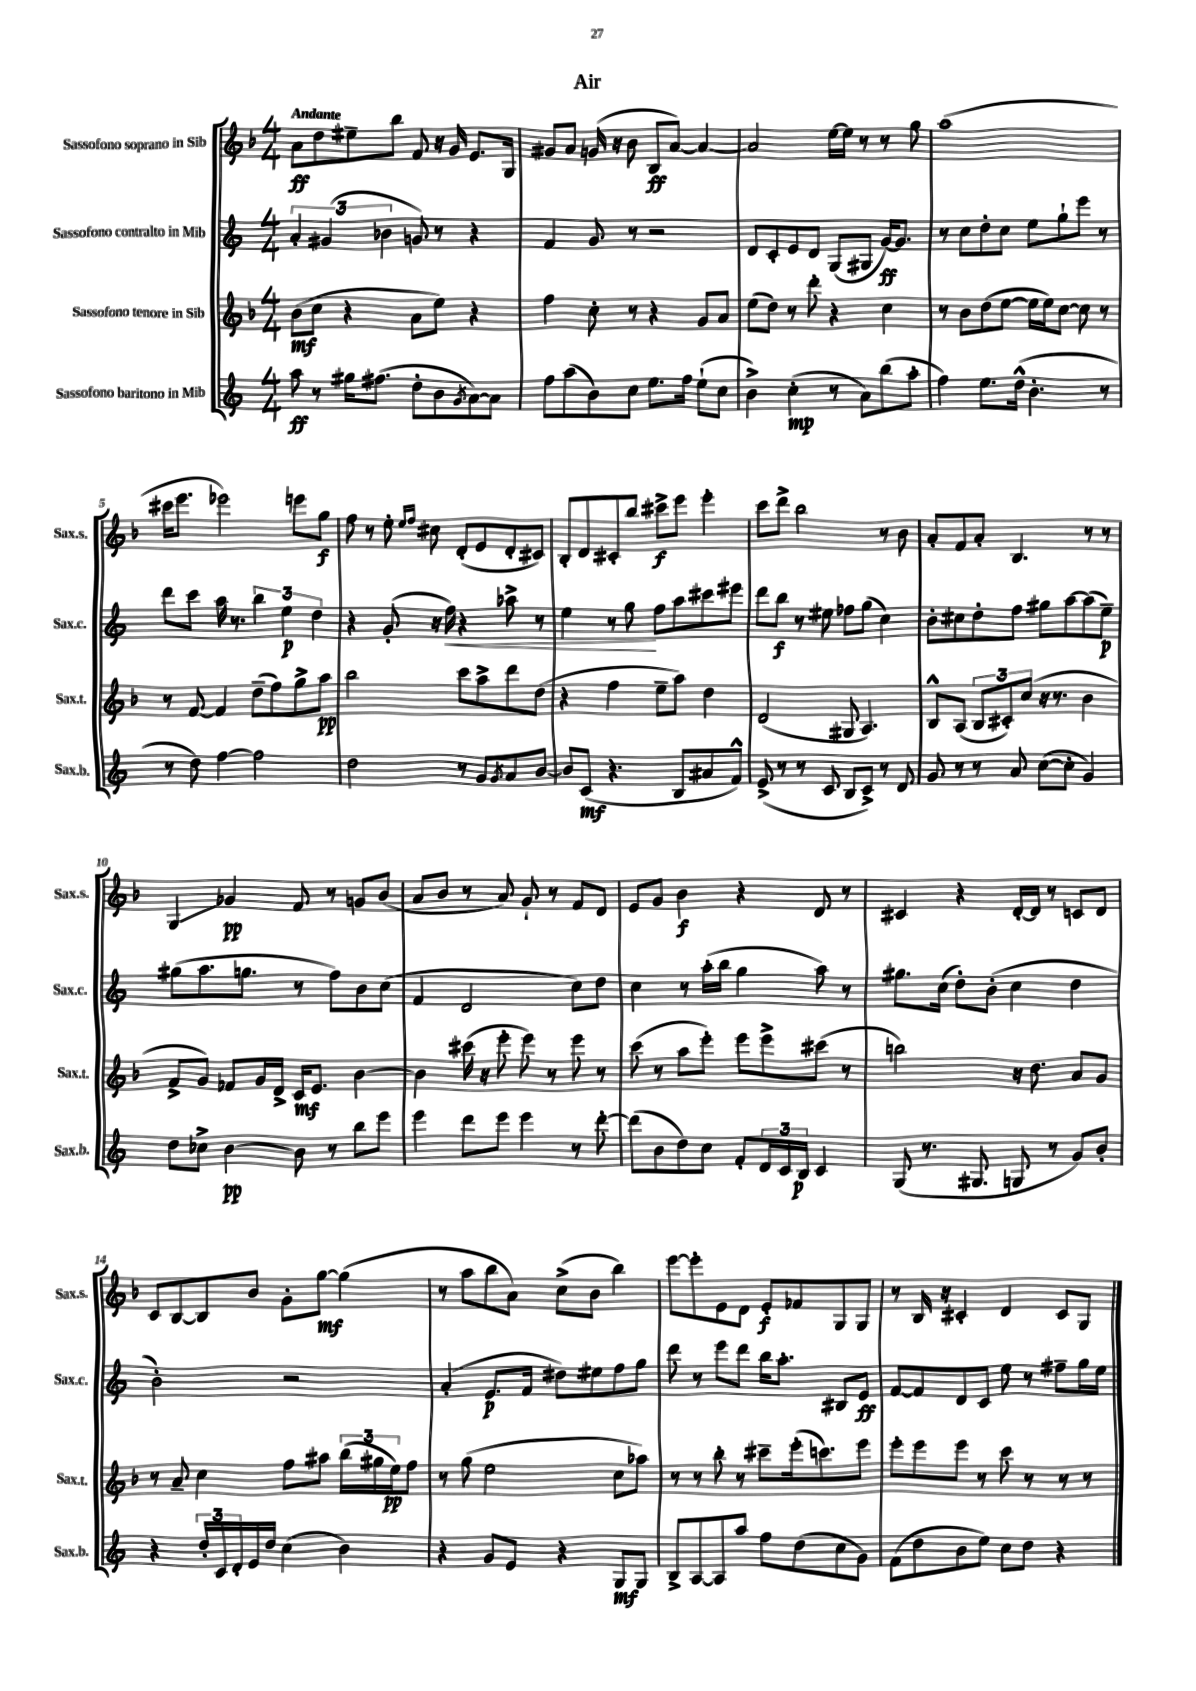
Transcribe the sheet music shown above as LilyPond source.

\header { title = "Air" }
<<
\new StaffGroup <<
\new Staff = "s0" \with { instrumentName = "Sassofono soprano in Sib" shortInstrumentName = "Sax.s." } {
    \clef treble \key f \major \numericTimeSignature \time 4/4 \tempo "Andante"
    a'8\ff d''8 eis''8-- bes''8 f'8 r16 g'16 e'8. g16 |
    gis'8 a'8 g'16( r16 bes'8 bes8\ff a'8~) a'4~ |
    a'2 e''16~ e''16 r8 r8 g''8 |
    a''1( |
    cis'''16 e'''8. ees'''2) e'''8 g''8\f |
    f''8 r8 e''8-. \grace { e''16 f''16 } cis''8 d'8-.( e'8 d'8-. cis'8) |
    bes8-. d'8 cis'8-. bes''8 cis'''8->\f e'''8 e'''4-. |
    c'''8 d'''8-> bes''2 r8 bes'8 |
    a'8-. f'8 a'8-. bes4. r8 r8 |
    g4\glissando ges'4\pp f'8 r8 g'8 bes'8( |
    a'8 bes'8 r8 a'8) g'8-! r8 f'8 d'8 |
    e'8 g'8 bes'4\f r4 d'8 r8 |
    cis'4 r4 d'16~-. d'16 r8 c'8 d'8 |
    c'8 bes8~ bes8 bes'8 g'8-. g''8~\mf g''4( |
    r8 a''8 bes''8 a'8) c''8->( bes'8 bes''4) |
    e'''8~ e'''8-. e'8 d'8 e'8-.\f fes'8 g8 g8 |
    r8 bes16 r16 cis'4-. d'4 cis'8 g8 \bar "|." |
}
\new Staff = "s1" \with { instrumentName = "Sassofono contralto in Mib" shortInstrumentName = "Sax.c." } {
    \clef treble \key c \major \numericTimeSignature \time 4/4
    \tuplet 3/2 { a'4-. gis'4( bes'4 } g'8) r8 r4 |
    f'4 g'8 r8 r2 |
    d'8 c'8-. e'8 d'8 g8( gis8 g'16~\ff) g'8. |
    r8 c''8 d''8-. c''8 e''8 g''8-! e'''8 r8 |
    d'''8 c'''8 a''16 r8. \tuplet 3/2 { b''4 e''4\p d''4 } |
    r4 g'8-.( r16 f''16\<) r4 aes''8-> r8 |
    e''4 r8 g''8\! f''8 a''8 cis'''8 eis'''8 |
    d'''8 b''8\f r8 eis''8 fes''8 g''8( c''4) |
    b'8-. cis''8 d''8-. f''8 gis''8 a''8~ a''8( e''8--\p) |
    gis''8( a''8. g''8. r8 f''8) b'8 c''8( |
    f'4 d'2 c''8) d''8 |
    c''4 r8 a''16-.( b''16 g''4 a''8) r8 |
    gis''8. c''16( d''8-.) b'8-.( c''4 d''4 |
    b'2-.) r2 |
    a'4-.( e'8.\p f'16 dis''8) eis''8 f''8 g''8 |
    d'''8 r8 e'''8 d'''8 b''16 a''8.-. bis8 e'8\ff |
    f'8~ f'8 d'8 c'8 e''8 r8 fis''8-- g''16 e''16 \bar "|." |
}
\new Staff = "s2" \with { instrumentName = "Sassofono tenore in Sib" shortInstrumentName = "Sax.t." } {
    \clef treble \key f \major \numericTimeSignature \time 4/4
    bes'8\mf( c''8 r4 a'8 e''8) r4 |
    f''4 c''8-. r8 r4 g'8 a'8 |
    e''8( d''8) r8 d'''8-. r4 c''4 |
    r8 bes'8 d''8( e''8~ e''16 e''16) c''8~ c''8 r8 |
    r8 f'8~ f'4 d''8--( f''8) g''8-> a''8\pp |
    bes''2 c'''8 a''8-> d'''8 d''8( |
    r4 f''4 e''8-- a''8) d''4 |
    d'2( gis8 a4.) |
    bes8-^ a8( \tuplet 3/2 { bes8 cis'8-.) c''8( } r16 r8. bes'4 |
    f'8-> g'8) fes'8 g'16 d'16-> c'16\mf e'8. bes'4~ |
    bes'4 cis'''16( r16 e'''8-. e'''8) r8 e'''8 r8 |
    c'''8( r8 a''8 e'''8-.) e'''8 e'''8-> cis'''8( r8 |
    b''2) r16 d''8. a'8 g'8 |
    r8 a'8-- c''4 f''8 ais''8 \tuplet 3/2 { bes''16( gis''16 e''16\pp) } f''8 |
    r8 g''8( e''2 c''8 aes''8) |
    r8 r8 bes''8-. r8 cis'''8-- e'''16-.( c'''8.) e'''8 |
    e'''8-. e'''8 e'''8 r8 c'''8 r8 r8 r8 \bar "|." |
}
\new Staff = "s3" \with { instrumentName = "Sassofono baritono in Mib" shortInstrumentName = "Sax.b." } {
    \clef treble \key c \major \numericTimeSignature \time 4/4
    a''8\ff r8 gis''16 fis''8.( d''8-. b'8 \acciaccatura { g'8 } a'8~) a'8 |
    f''8 a''8( b'8) c''8 e''8. f''16 e''8-!( c''8 |
    b'4->) c''4-.\mp( r8 a'8) b''8( a''8-. |
    f''4) e''8. d''16-^( b'4.-. r8 |
    r8 d''8) f''4~ f''2 |
    d''2 r8 g'8 \acciaccatura { g'8 } a'8 b'8~ |
    b'8 c'8\mf( r4. b8 ais'8 f'8-^) |
    e'8->( r8 r8 c'8 b8 c'8->) r8 d'8 |
    g'8 r8 r8 a'8 c''8~( c''8-. g'4) |
    d''8 ces''8-> b'4~\pp b'8 r8 b''8 e'''8 |
    e'''4 d'''8 e'''8 e'''4 r8 d'''8~-. |
    d'''8( b'8 d''8) c''8 f'8-. \tuplet 3/2 { d'16 c'16 b16\p } c'4 |
    g8( r8. gis8. g8 r8 g'8) b'8-. |
    r4 \tuplet 3/2 { d''16-. c'16 d'16-. } e'16 d''16 c''4( b'4) |
    r4 g'8 e'8 r4 g8\mf g8 |
    b8-> a8~ a8 a''8 f''8 d''8( c''8 g'8) |
    f'8( d''8 b'8 e''8) c''8 d''8 r4 \bar "|." |
}
>>
>>
